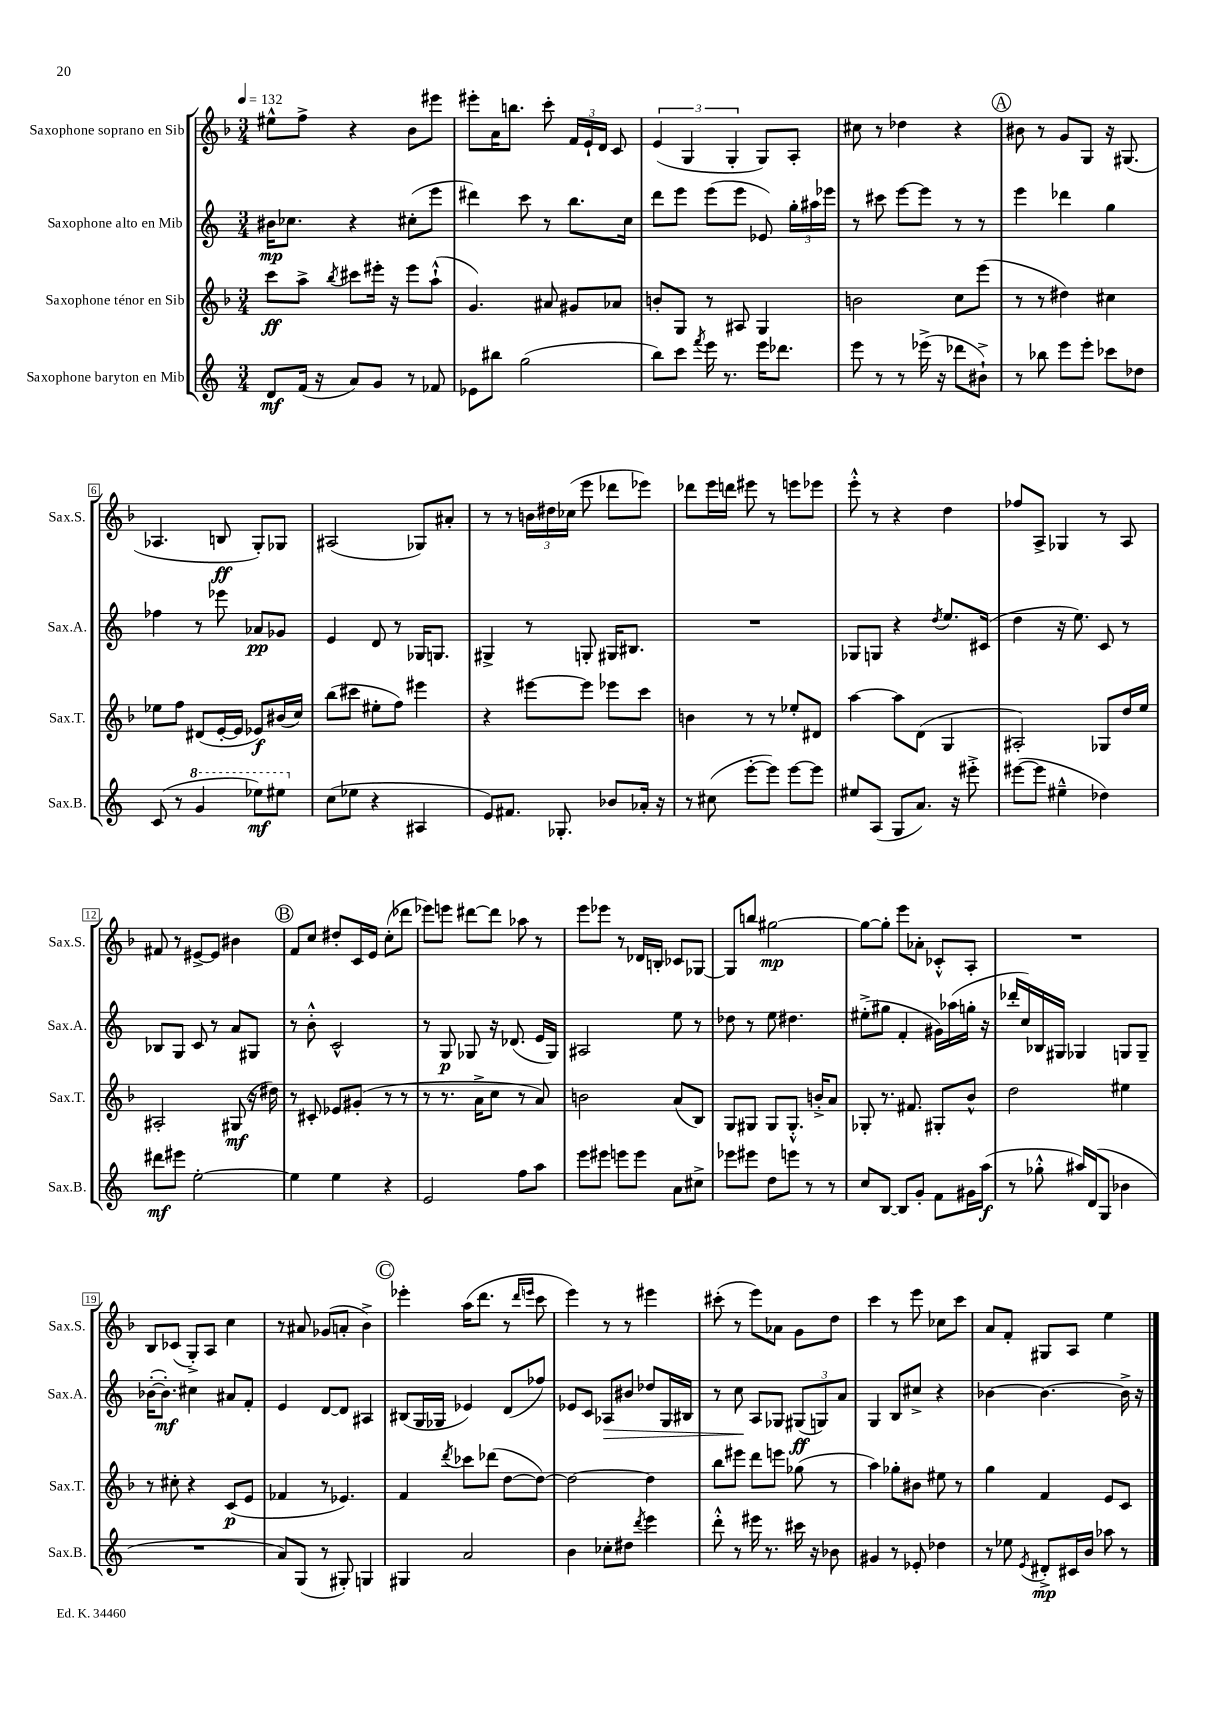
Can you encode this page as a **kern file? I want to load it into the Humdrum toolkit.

**kern	**dynam	**kern	**dynam	**kern	**dynam	**kern	**dynam
*part4	*part4	*part3	*part3	*part2	*part2	*part1	*part1
*staff4	*staff4	*staff3	*staff3	*staff2	*staff2	*staff1	*staff1
*I"Saxophone baryton en Mib	*	*I"Saxophone ténor en Sib	*	*I"Saxophone alto en Mib	*	*I"Saxophone soprano en Sib	*
*I'Sax.B.	*	*I'Sax.T.	*	*I'Sax.A.	*	*I'Sax.S.	*
*clefG2	*	*clefG2	*	*clefG2	*	*clefG2	*
*k[]	*	*k[b-]	*	*k[]	*	*k[b-]	*
*M3/4	*	*M3/4	*	*M3/4	*	*M3/4	*
*MM132	*	*MM132	*	*MM132	*	*MM132	*
=1	=1	=1	=1	=1	=1	=1	=1
8d/L	mf	8ccc\L	ff	16b#X\KL	mp	8ee#X^^\L	.
.	.	.	.	8.cc-X\J	.	.	.
(16f/Jk	.	8aa^\J	.	.	.	8ff^\J	.
16r	.	.	.	.	.	.	.
.	.	8qbb-/	.	.	.	.	.
8a/L)	.	8ccc#X\L	.	4r	.	4r	.
8g/J	.	16eee#X'\Jk	.	.	.	.	.
.	.	16r	.	.	.	.	.
8r	.	8eee#\L	.	(8cc#X'\L	.	8b-\L	.
8f-X/	.	(8aa`^^\J	.	8eee\J	.	8eee#X\J	.
=2	=2	=2	=2	=2	=2	=2	=2
8e-X\L	.	4.g/)	.	4ddd#X\)	.	8eee#X'\L	.
8bb#X\J	.	.	.	.	.	16a\K	.
.	.	.	.	.	.	8.bbn\J	.
(2gg\	.	.	.	8ccc\	.	.	.
.	.	8a#X/	.	8r	.	8ccc'\	.
.	.	8g#X/L	.	8.bb\L	.	24f/LL	.
.	.	.	.	.	.	24e`/	.
.	.	.	.	.	.	24d/JJ	.
.	.	8a-X/J	.	.	.	8c/	.
.	.	.	.	16cc\Jk	.	.	.
=3	=3	=3	=3	=3	=3	=3	=3
8bb\L)	.	8bn'/L	.	8ddd\L	.	(6e/	.
8ccc\J	.	8G/J	.	8eee\J	.	.	.
.	.	.	.	.	.	6G/	.
8qfff/	.	.	.	.	.	.	.
16eee\	.	8r	.	(8eee\L	.	.	.
8.r	.	.	.	.	.	.	.
.	.	.	.	.	.	6G'/	.
.	.	8A#X/	.	8eee\J	.	.	.
16eee\KL	.	4G/	.	8e-X/)	.	8G/L)	.
8.ddd-X\J	.	.	.	.	.	.	.
.	.	.	.	24gg'\LL	.	8A'/J	.
.	.	.	.	24aa#X\	.	.	.
.	.	.	.	24eee-X\JJ	.	.	.
=4	=4	=4	=4	=4	=4	=4	=4
8eee\	.	2bn\	.	8r	.	8cc#X\	.
8r	.	.	.	8ccc#X\	.	8r	.
8r	.	.	.	[8eee\L	.	4dd-X\	.
(16eee-X^\	.	.	.	8eee\J]	.	.	.
16r	.	.	.	.	.	.	.
8ddd-X\L	.	8cc\L	.	8r	.	4r	.
8b#X`^\J)	.	(8eee\J	.	8r	.	.	.
!!LO:REH:place=s1:t=A
=5	=5	=5	=5	=5	=5	=5	=5
8r	.	8r	.	4eee\	.	8b#X\	.
8bb-X\	.	8r	.	.	.	8r	.
8eee\L	.	4dd#X\)	.	4ddd-X\	.	8g/L	.
8eee'\J	.	.	.	.	.	8G/J	.
8ccc-X\L	.	4cc#X\	.	4gg\	.	16r	.
.	.	.	.	.	.	(8.G#X/	.
8dd-X\J	.	.	.	.	.	.	.
!!LO:LB:g=z
=6	=6	=6	=6	=6	=6	=6	=6
(8c/	.	8ee-X\L	.	4ff-X\	.	4.A-X/	.
8r	.	8ff\J	.	.	.	.	.
*8va	*	*	*	*	*	*	*
4gg/	.	(8d#X/L	.	8r	.	.	.
.	.	[16e'/L	.	8eee-X\	.	8Bn/	ff
.	.	16e/JJ]	.	.	.	.	.
8eee-X\L)	mf	8e-X/L)	f	8a-X/L	pp	8G'/L)	.
8eee#X\J	.	(16b#X/L	.	8g-X/J	.	8G-X/J	.
.	.	16cc/JJ)	.	.	.	.	.
=7	=7	=7	=7	=7	=7	=7	=7
*X8va	*	*	*	*	*	*	*
(8cc\L	.	(8bb-\L	.	4e/	.	(2A#X/	.
8ee-X\J	.	8ccc#X\J	.	.	.	.	.
4r	.	8ee#X'\L	.	8d/	.	.	.
.	.	8ff\J)	.	8r	.	.	.
4A#X/	.	4eee#X\	.	16G-X/KL	.	8G-X/L)	.
.	.	.	.	8.Gn/J	.	.	.
.	.	.	.	.	.	8a#X'/J	.
=8	=8	=8	=8	=8	=8	=8	=8
8e/L)	.	4r	.	4G#X^/	.	8r	.
8.f#X/J	.	.	.	.	.	8r	.
.	.	[8eee#X\L	.	8r	.	24bn\LL	.
.	.	.	.	.	.	24dd#X\	.
8.G-X'/	.	.	.	.	.	.	.
.	.	.	.	.	.	(24cc-X\JJ	.
.	.	8eee#\J]	.	8Gn'/	.	8eee\	.
8b-X/L	.	8eee-X\L	.	16G#X/KL	.	8ddd-X\L	.
.	.	.	.	8.B#X/J	.	.	.
16a-X'/Jk	.	8ccc\J	.	.	.	8eee-X\J)	.
16r	.	.	.	.	.	.	.
=9	=9	=9	=9	=9	=9	=9	=9
8r	.	4bn\	.	2.r	.	8ddd-X\L	.
(8cc#X\	.	.	.	.	.	16eee\L	.
.	.	.	.	.	.	16dddn\JJ	.
[8eee'\L	.	8r	.	.	.	8eee#X\	.
8eee\J])	.	8r	.	.	.	8r	.
[8eee\L	.	8ee-X'/L	.	.	.	8eeen\L	.
8eee\J]	.	8d#X/J	.	.	.	8eee-X\J	.
=10	=10	=10	=10	=10	=10	=10	=10
8ee#X/L	.	[4aa\	.	8G-X/L	.	8eee'^^\	.
(8A/J	.	.	.	8Gn/J	.	8r	.
8G/L	.	8aa\L]	.	4r	.	4r	.
8.a/J)	.	(8d\J	.	.	.	.	.
.	.	.	.	8qdd/	.	.	.
.	.	4G/	.	8.ee/L	.	4dd\	.
16r	.	.	.	.	.	.	.
8eee#X'^\	.	.	.	.	.	.	.
.	.	.	.	(16c#X/Jk	.	.	.
=11	=11	=11	=11	=11	=11	=11	=11
([8eee#X\L	.	2A#X'/)	.	4dd\	.	8ff-X/L	.
8eee#\J]	.	.	.	.	.	8A^/J	.
4ee#X~^^\	.	.	.	16r	.	4G-X/	.
.	.	.	.	8.ee\)	.	.	.
4dd-X\)	.	8G-X/L	.	8c/	.	8r	.
.	.	16dd/L	.	8r	.	8A/	.
.	.	16ee/JJ	.	.	.	.	.
!!LO:LB:g=z
=12	=12	=12	=12	=12	=12	=12	=12
8ddd#X\L	mf	2A#X'/	.	8B-X/L	.	8f#X/	.
8eee#X\J	.	.	.	8G/J	.	8r	.
[2ee'\	.	.	.	8c/	.	[8e#X^/L	.
.	.	.	.	8r	.	8e#/J]	.
.	.	(8G#X/	mf	8a/L	.	4b#X\	.
.	.	16r	.	8G#X/J	.	.	.
.	.	16dd#X\)	.	.	.	.	.
!!LO:REH:place=s1:t=B
=13	=13	=13	=13	=13	=13	=13	=13
4ee\]	.	8r	.	8r	.	8f/L	.
.	.	8c#X'/	.	8b'^^\	.	8cc/J	.
4ee\	.	8e-X/L	.	2c^^/	.	8dd#X'/L	.
.	.	(8g#X'/J	.	.	.	16c/L	.
.	.	.	.	.	.	16e/JJ	.
4r	.	8r	.	.	.	(8cc'\L	.
.	.	8r	.	.	.	8ddd-X\J	.
=14	=14	=14	=14	=14	=14	=14	=14
2e/	.	8r	.	8r	.	8eee-X\L)	.
.	.	8.r	.	8G/	p	8eeen\J	.
.	.	.	.	8G-X/	.	[8ddd#X\L	.
.	.	16a^\KL	.	.	.	.	.
.	.	8cc\J	.	16r	.	8ddd#\J]	.
.	.	.	.	(8.d-X/	.	.	.
8ff\L	.	8r	.	.	.	8aa-X\	.
8aa\J	.	8a/)	.	16e/LL	.	8r	.
.	.	.	.	16G-/JJ)	.	.	.
=15	=15	=15	=15	=15	=15	=15	=15
8eee\L	.	2bn\	.	2A#X/	.	8eee\L	.
8eee#X\J	.	.	.	.	.	8eee-X\J	.
8eeen\L	.	.	.	.	.	8r	.
8eee\J	.	.	.	.	.	16d-X/LL	.
.	.	.	.	.	.	16Bn'/JJ	.
8a\L	.	(8a/L	.	8ee\	.	8c-X/L	.
8cc#X^\J	.	8B-/J)	.	8r	.	[8G-X/J	.
=16	=16	=16	=16	=16	=16	=16	=16
8eee-X\L	.	8G/L	.	8dd-X\	.	8G-/L]	.
8eee#X\J	.	8G#X/J	.	8r	.	8bbn/J	.
8dd\L	.	8G#/L	.	8ee\	.	[2gg#X\	mp
8eeen\J	.	8.G#'^^/J	.	4.dd#X\	.	.	.
8r	.	.	.	.	.	.	.
.	.	16bn'^/KL	.	.	.	.	.
8r	.	8a/J	.	.	.	.	.
=17	=17	=17	=17	=17	=17	=17	=17
8cc/L	.	8G-X'/	.	(8ee#X'^\L	.	8gg#\L_	.
[8B/J	.	8.r	.	8gg#X\J	.	8gg#'\J]	.
8B/L]	.	.	.	4f'/	.	8eee\L	.
.	.	8.f#X/	.	.	.	.	.
8g'/J	.	.	.	.	.	8a-X'\J	.
8f\L	.	8G#X'/L	.	16g#X\LL)	.	8c-X'^^/L	.
.	.	.	.	(16aa-X\	.	.	.
16g#X\L	.	8b-^^/J	.	16ggn'\JJ	.	8A'/J	.
(16aa\JJ	f	.	.	16r	.	.	.
=18	=18	=18	=18	=18	=18	=18	=18
8r	.	2dd\	.	16ddd-X'/LL	.	2.r	.
.	.	.	.	16cc/)	.	.	.
8gg-X'^^\	.	.	.	16B-X/	.	.	.
.	.	.	.	16G#X/JJ	.	.	.
16aa#X/LL)	.	.	.	4G-X/	.	.	.
(16d/J	.	.	.	.	.	.	.
8G/J	.	.	.	.	.	.	.
4b-X\	.	4ee#X\	.	8Gn/L	.	.	.
.	.	.	.	8G~/J	.	.	.
!!LO:LB:g=z
=19	=19	=19	=19	=19	=19	=19	=19
2.r	.	8r	.	([16b-X'\KL	.	8B-/L	.
.	.	.	.	8.b-'\J])	mf	.	.
.	.	8cc#X'\	.	.	.	(8c-X/J	.
.	.	4r	.	4cc#X\	.	8G'^/L)	.
.	.	.	.	.	.	8A/J	.
.	.	(8c/L	p	8a#X/L	.	4cc\	.
.	.	8e/J	.	8f'/J	.	.	.
=20	=20	=20	=20	=20	=20	=20	=20
8a/L)	.	4f-X/	.	4e/	.	8r	.
(8G/J	.	.	.	.	.	8a#X/	.
8r	.	8r	.	[8d/L	.	(8g-X/L	.
8G#X'/)	.	4.e-X/)	.	8d/J]	.	8an'/J	.
4Gn/	.	.	.	4A#X/	.	4b-^\)	.
!!LO:REH:place=s1:t=C
=21	=21	=21	=21	=21	=21	=21	=21
4G#X/	.	4f/	.	(8B#X/L	.	4eee-X'\	.
.	.	.	.	16G/L	.	.	.
.	.	.	.	16G-X/JJ	.	.	.
.	.	8qddd/	.	.	.	.	.
2a/	.	8ccc-X\L	.	4e-X/)	.	(16aa\KL	.
.	.	.	.	.	.	8.ddd\J	.
.	.	(8ddd-X\J	.	.	.	.	.
.	.	[8dd\L	.	(8d/L	.	8r	.
.	.	.	.	.	.	16qqddd/LL	.
.	.	.	.	.	.	16qqeeen/JJ	.
.	.	8dd\J_)	.	8ff-X/J)	.	8ccc\	.
=22	=22	=22	=22	=22	=22	=22	=22
4b\	.	2dd\_	.	8e-X/L	.	4eee\)	.
.	.	.	.	8c/J	.	.	.
!	!	!	!	!	!LO:HP:b	!	!
8cc-X'\L	.	.	.	8A-X/L	>	8r	.
8dd#X\J	.	.	.	8b#X/J	.	8r	.
8qddd/	.	.	.	.	.	.	.
4eee\	.	4dd\]	.	8dd-X/L	.	4eee#X\	.
.	.	.	.	16G/L	.	.	.
.	.	.	.	16B#X/JJ	.	.	.
=23	=23	=23	=23	=23	=23	=23	=23
8ddd'^^\	.	8bb-\L	.	8r	.	(8ccc#X'\	.
8r	.	8eee#X\J	.	8cc\	.	8r	.
16eee#X\	.	8ddd\L	.	8A/L	]	8eee\L)	.
8.r	.	.	.	.	.	.	.
.	.	8eeen\J	.	8G-X/J	.	8a-X\J	.
16ccc#X\	.	(8gg-X\	.	(12G#X/L	ff	8g\L	.
16r	.	.	.	.	.	.	.
.	.	.	.	12Gn/)	.	.	.
8b-X\	.	8r	.	.	.	8dd\J	.
.	.	.	.	12a/J	.	.	.
=24	=24	=24	=24	=24	=24	=24	=24
4g#X/	.	4aa\)	.	4G/	.	4ccc\	.
8r	.	8gg-X'\L	.	8B/L	.	8r	.
8e-X'/	.	8b#X\J	.	8cc#X^/J	.	8eee\	.
4dd-X\	.	8ee#X\	.	4r	.	8cc-X\L	.
.	.	8r	.	.	.	8ccc\J	.
=25	=25	=25	=25	=25	=25	=25	=25
8r	.	4gg\	.	[4b-X\	.	8a/L	.
8ee-X\	.	.	.	.	.	8f'/J	.
8qe/	.	.	.	.	.	.	.
8d#X'^/L	mp	4f/	.	4.b-\_	.	8G#X/L	.
16c#X/L	.	.	.	.	.	8A/J	.
16b/JJ	.	.	.	.	.	.	.
8aa-X\	.	8e/L	.	.	.	4ee\	.
8r	.	8c/J	.	16b-^\]	.	.	.
.	.	.	.	16r	.	.	.
==	==	==	==	==	==	==	==
*-	*-	*-	*-	*-	*-	*-	*-
